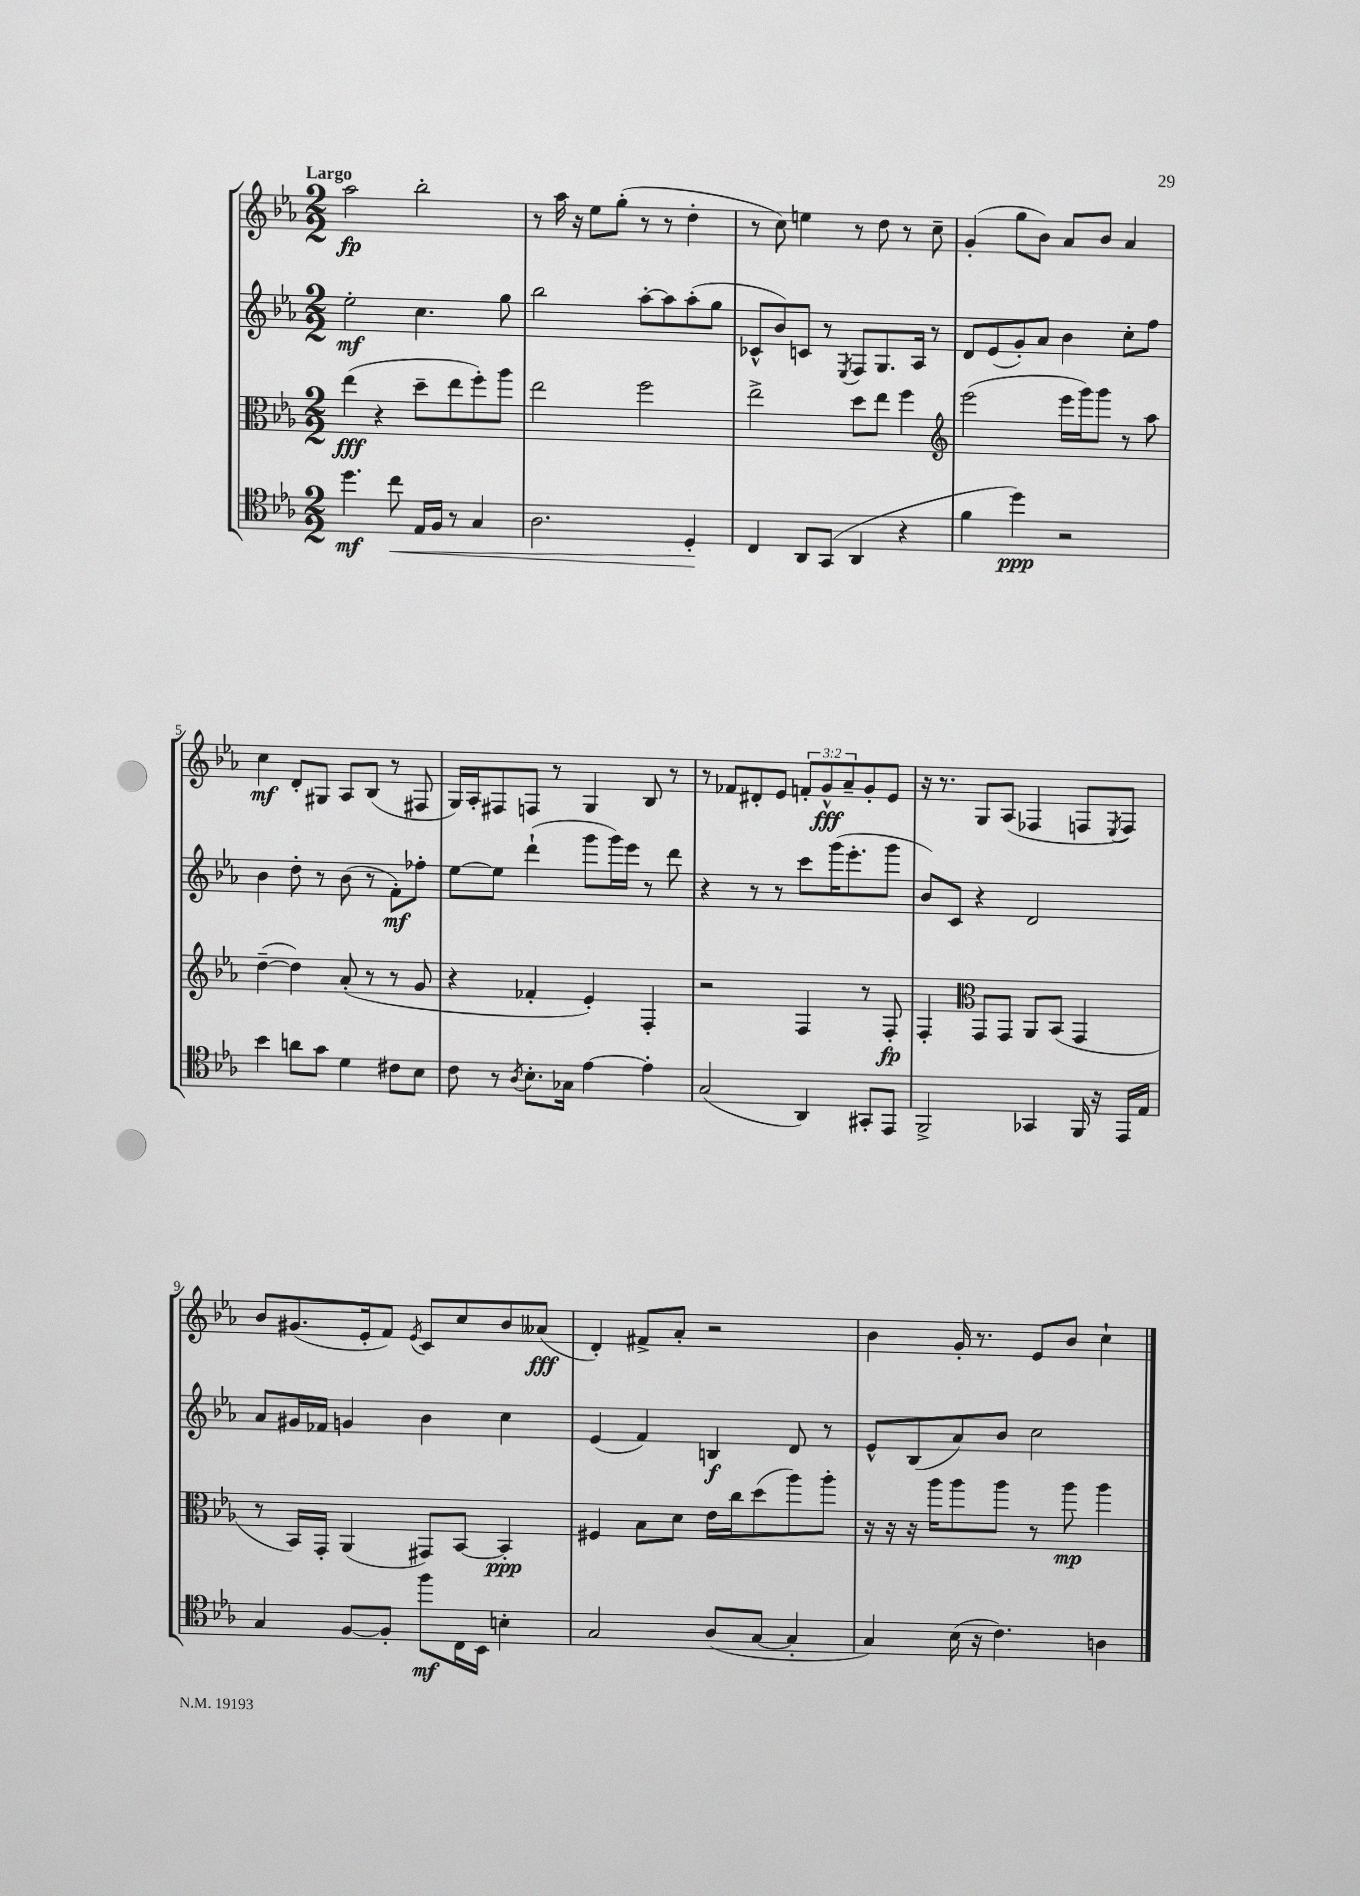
<<
\new StaffGroup <<
\new Staff = "s0" {
    \clef treble \key ees \major \numericTimeSignature \time 2/2 \override Staff.TupletNumber.text = #tuplet-number::calc-fraction-text \tempo "Largo"
    aes''2\fp bes''2-. |
    r8 aes''16 r16 ees''8 g''8-.( r8 r8 d''4-. |
    r8 c''8) e''4 r8 d''8 r8 c''8-- |
    g'4-.( g''8 bes'8) aes'8 bes'8 aes'4 |
    c''4\mf d'8-. gis8 aes8 bes8( r8 fis8 |
    g16) aes16-. fis8 f8 r8 g4 bes8 r8 |
    r8 fes'8 dis'8-. ees'8 \tuplet 3/2 { f'8-. g'8-^\fff aes'8-- } g'8-. ees'8 |
    r16 r8. g8 aes8( fes4 f8 \acciaccatura { ees8 } f8) |
    bes'8 gis'8.( ees'16-. f'8) \acciaccatura { ees'8 } c'8 c''8 bes'8 aeses'8\fff( |
    d'4-.) fis'8-> aes'8-. r2 |
    bes'4 g'16-. r8. ees'8 bes'8 c''4-! \bar "|." |
}
\new Staff = "s1" {
    \clef treble \key ees \major \numericTimeSignature \time 2/2
    ees''2-.\mf c''4. g''8 |
    bes''2 aes''8~-. aes''8 aes''8-.( g''8 |
    ces'8-^ bes'8) c'8 r8 \acciaccatura { ees8 } f8 g8. aes16 r8 |
    d'8 ees'8( g'8-.) aes'8 bes'4 c''8-. f''8 |
    bes'4 d''8-. r8 bes'8( r8 f'8-.\mf) fes''8-. |
    ees''8~ ees''8 d'''4-!( g'''8 g'''16) ees'''16 r8 d'''8 |
    r4 r8 r8 c'''8 g'''16( ees'''8.-. g'''8 |
    bes'8) c'8 r4 d'2 |
    aes'8 gis'16 fes'16 g'4 bes'4 c''4 |
    ees'4( f'4) b4\f d'8 r8 |
    ees'8-^ bes8( aes'8) bes'8 c''2 \bar "|." |
}
\new Staff = "s2" {
    \clef alto \key ees \major \numericTimeSignature \time 2/2
    ees''4\fff( r4 d''8-- ees''8 f''8-.) aes''8 |
    ees''2 f''2 |
    ees''2-> d''8 ees''8 f''4 |
    \clef treble ees'''2( ees'''16 g'''16) g'''8 r8 aes''8 |
    d''4~--( d''4) aes'8-.( r8 r8 g'8 |
    r4 fes'4-. ees'4-.) f4-. |
    r2 f4 r8 f8-.\fp |
    f4-. \clef alto g,8 g,8 aes,8 bes,8( g,4 |
    r8 bes,16) g,16-. aes,4( gis,8) bes,8~ bes,4-.\ppp |
    fis4 bes8 d'8 ees'16 c''16 d''8( aes''8) aes''8-. |
    r16 r16 r16 aes''16 aes''8 aes''8 r8 aes''8\mp aes''4 \bar "|." |
}
\new Staff = "s3" {
    \clef tenor \key ees \major \numericTimeSignature \time 2/2
    d''4.\mf c''8\< ees16 f16 r8 g4 |
    aes2. d4-.\! |
    c4 aes,8 g,8( aes,4 r4 |
    f'4 d''4\ppp) r2 |
    bes'4 a'8 g'8 d'4 cis'8 bes8 |
    c'8 r8 \acciaccatura { aes8 } bes8.-. ges16 ees'4~ ees'4-. |
    g2( aes,4) gis,8-. ees,8 |
    f,2-> ges,4 f,16 r16 ees,16 ees16 |
    g4 f8~ f8-. f''8\mf c16 bes,16 b4-. |
    g2 aes8( g8~ g4-. |
    g4) bes16( r16 c'4.) a4 \bar "|." |
}
>>
>>
